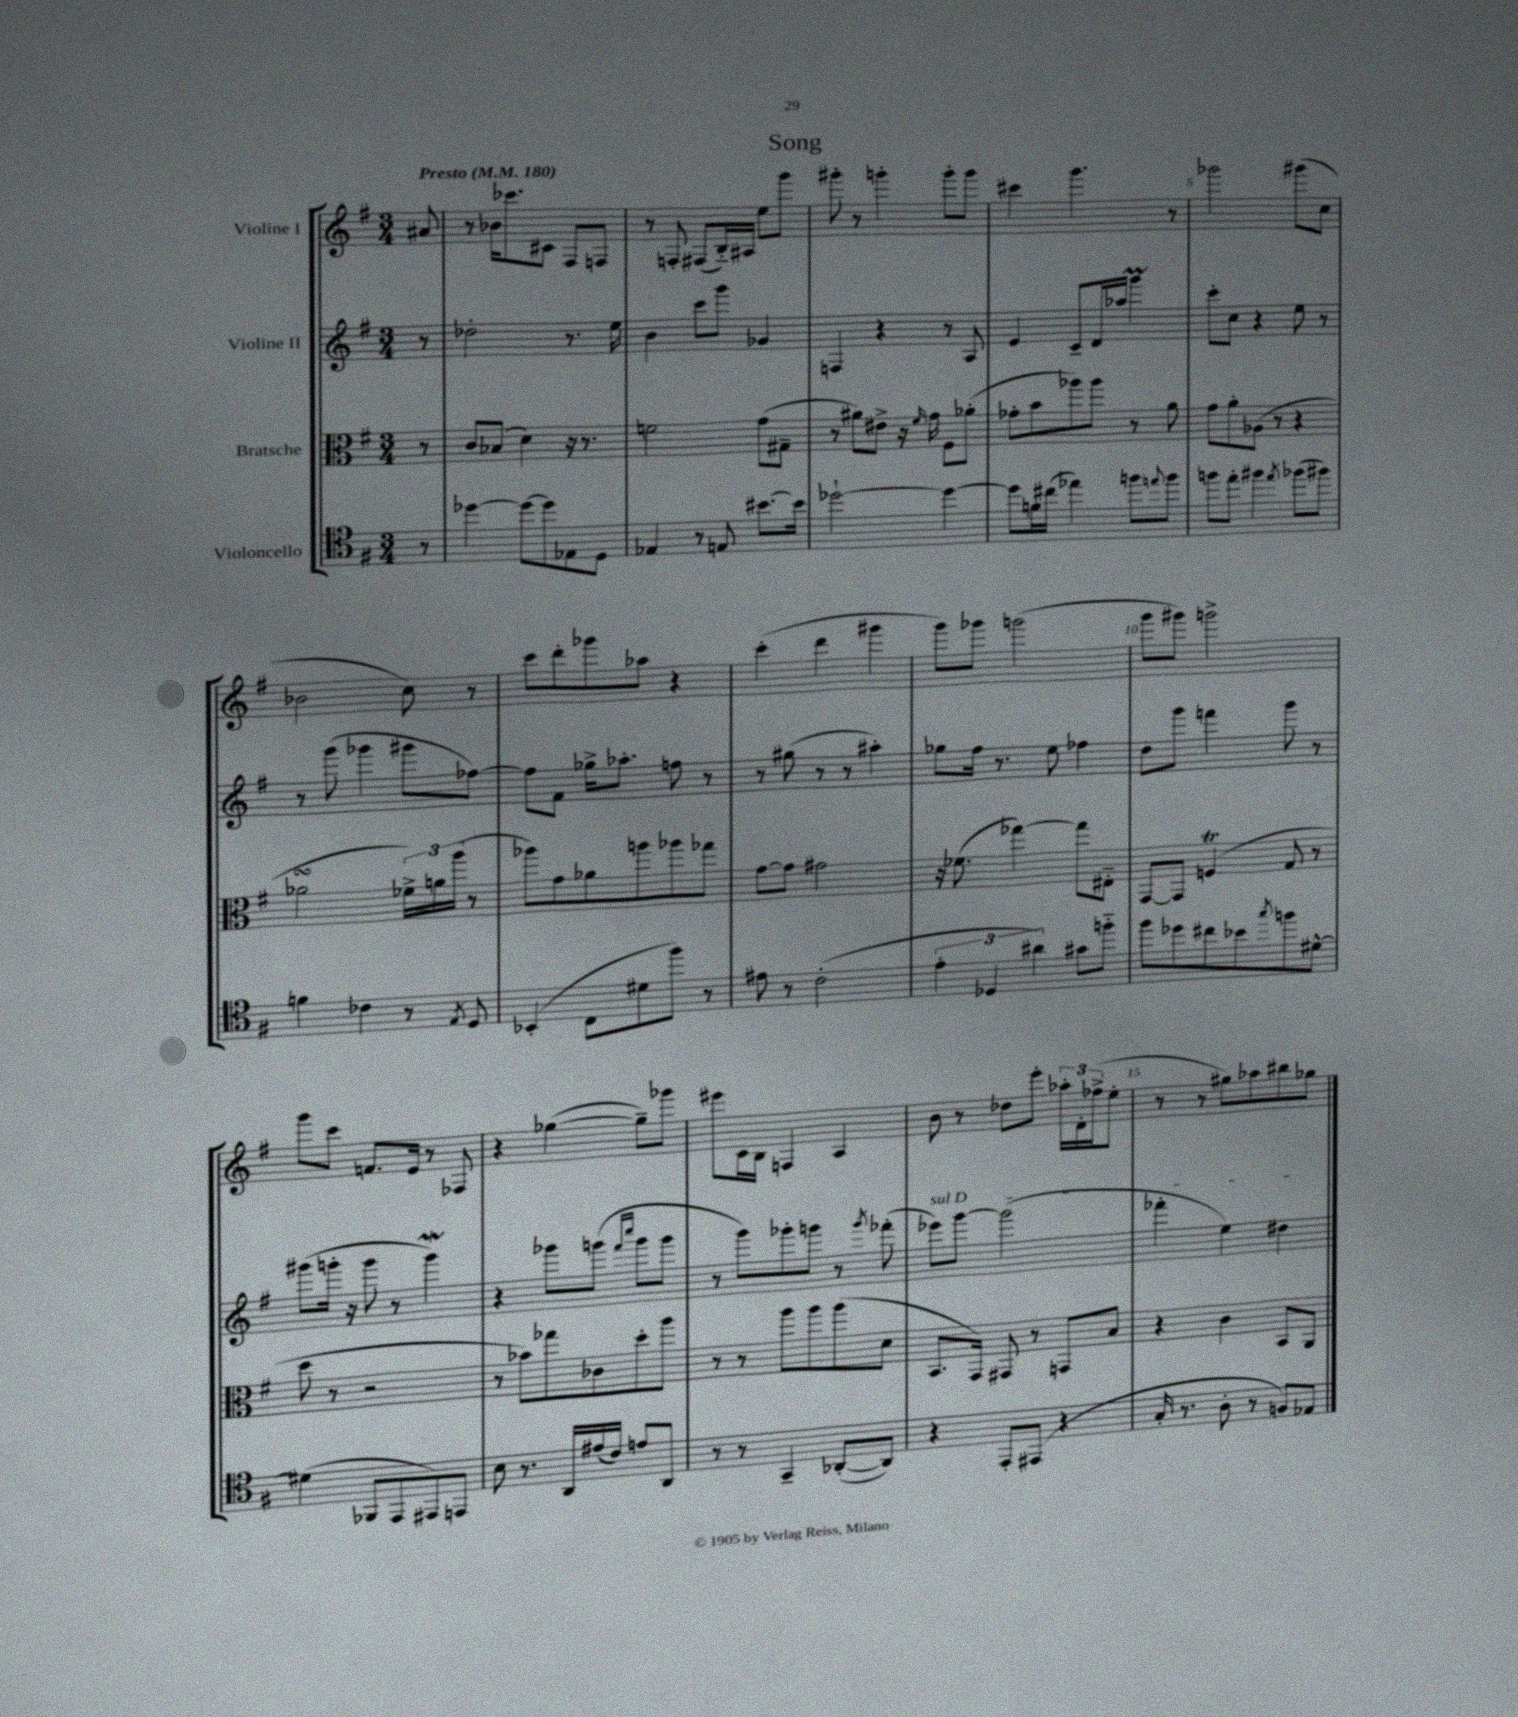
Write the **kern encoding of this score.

**kern	**kern	**kern	**kern
*part4	*part3	*part2	*part1
*staff4	*staff3	*staff2	*staff1
*I"Violoncello	*I"Bratsche	*I"Violine II	*I"Violine I
*clefC4	*clefC3	*clefG2	*clefG2
*k[f#]	*k[f#]	*k[f#]	*k[f#]
*M3/4	*M3/4	*M3/4	*M3/4
*MM180	*MM180	*MM180	*MM180
=	=	=	=
!	!	!	!LO:TX:a:B:t=Presto
8r	8r	8r	8a#X/
=1	=1	=1	=1
[4dd-X\	8c/L	2dd-X'\	8r
.	(8B-X/J	.	16b-X\KL
.	.	.	8.ccc-X\
8dd-\L_	4d\)	.	.
8dd-\]	.	.	8c#X\J
8E-X\	16r	8.r	8F#/L
.	8.r	.	.
8D\J	.	.	8Fn/J
.	.	16ee\	.
=2	=2	=2	=2
4E-X/	2fn\	4b\	8r
.	.	.	8Fn'/
8r	.	8ccc\L	(8F#X/L
8En/	.	8ggg\J	16B/L)
.	.	.	16A#X/JJ
[8.b#X\L	(8g\L	4g-X/	8ee\L
.	8G#X~\J	.	8ggg\J
16b#\Jk]	.	.	.
=3	=3	=3	=3
[2dd-X`\	8r	4Fn/	8ggg#X'\
.	8a#X\L)	.	8r
.	8e#X^\J	4r	4gggn'\
.	16r	.	.
.	16qqf#/	.	.
.	16g\	.	.
4dd-\_	8F#\L	8r	8ggg'\L
.	(8a-X'\J	8A/	8ggg\J
=4	=4	=4	=4
8dd-\L]	8g-X'\L	4e/	4ccc#X\
16fn\L	8b\	.	.
(16cc#X\JJ	.	.	.
4ee-X\)	8aa-X\)	8c~/L	4.ggg\
.	8aa-\J	16d/L	.
.	.	16aa-X/JJ	.
8ffn\L	8r	4gggM\	.
8qqeen/	.	.	.
8ff\J	8a\	.	8r
=5	=5	=5	=5
8ffn\L	8g\L	8ccc'\L	2ggg-X\
8ee'\J	8a'\	8cc\J	.
4ff#X\	(8A-X\J	4r	.
.	8r	.	.
8qee/	.	.	.
(8ff-X\L	4r	8ee\	(8ggg#X\L
8ff#X\J)	.	8r	8cc\J
!!LO:LB:g=z
=6	=6	=6	=6
4fn\	2a-XsSSs\	8r	2b-X\
.	.	(8ggg\	.
4c-X\	.	4ggg-X\	.
8r	24f-X^\LL)	8ggg#X\L	8cc\)
.	24an\	.	.
.	(24aa\JJ	.	.
8qE/	.	.	.
8D/	8r	[8ff-X\J)	8r
=7	=7	=7	=7
(4BB-X'/	8aa-X\L)	8ff-\L]	8ccc\L
.	8g\	8f#\J	8ddd'\
8C\L	8a-X\	16gg-X^\KL	8ggg-X\
.	.	8.aa-X'\J	.
8d#X\	8aan\	.	8aa-X\J
8ff#\J)	8aa-X\	8ffn\	4r
8r	8gg-X\J	8r	.
=8	=8	=8	=8
8e#X\	[8g\L	8r	(4ccc'\
8r	8g\J]	(8gg#X\	.
(2c'\	2g#X\	8r	4ddd\
.	.	8r	.
.	.	4aa#X'\)	4ggg#X\
=9	=9	=9	=9
6e'\	16r	8gg-X\L	8ggg\L)
.	(8.f-X\	.	.
.	.	16ff#\Jk	8ggg-X\J
6D-X/	.	.	.
.	.	8.r	.
.	[4gg-X\)	.	(2gggn\
6a#X\)	.	.	.
.	.	8ee\	.
8g#X\L	8gg-\L]	4ff-X\	.
8ffn\J	8E#X\J	.	.
=10	=10	=10	=10
8ff#\L	[8GG/L	8dd\L	8ggg\L
8dd-X\	8GG/J]	8ggg\J	8ggg#X\J)
8cc#X\	(4FnT/	4fffn\	2gggn^\
8b-X\	.	.	.
8qgg/	.	.	.
8ffn\	8G/	8ggg\	.
[8d#X^^\J	8r	8r	.
!!LO:LB:g=z
=11	=11	=11	=11
(4d#X\]	8dd\	(8ggg#X\L	8ggg\L
.	8r	16gggn'\Jk	8ccc\J
.	.	16r	.
8FF-X/L	2r	8ggg\	8.fn/L
8EE/	.	8r	.
.	.	.	16e/Jk
8EE#X/)	.	4gggw\)	8r
8EEn/J	.	.	8F-X/
=12	=12	=12	=12
8B\	8r	4r	4r
8.r	8b-X\L)	.	.
.	8gg-X\	8ggg-X\L	([4gg-X\
16AA/LL	.	.	.
(16e#X/	8c-X\	(8gggn\J	.
16c/JJ)	.	.	.
.	.	16qqfff#/LL	.
.	.	16qqcccc/JJ	.
8en/L	8dd'\	8ggg\L	8gg-~\L])
8AA/J	8aa\J	8ggg\J	8ggg-X\J
=13	=13	=13	=13
8r	8r	8r	8eee#X\L
8r	8r	8ggg\L)	16c\L
.	.	.	16B\JJ
4GG~/	8aa\L	8ggg-X'\	4Fn/
.	8aa\	8gggn\J	.
([8AA-X'/L	(8aa\	8r	4A/
.	.	8qggg/	.
8AA-/J])	8d\J	(8fff-X'\	.
=14	=14	=14	=14
!	!	!LO:TX:a:i:t=sul D	!
4r	8.BB/L	8eee-X\L)	8b\
.	.	[8ggg\J	8r
.	16GG/Jk)	.	.
8EE'/L	8GG#X/	(2ggg\]	8dd-X\L
(8EE#X/J	8r	.	8eee'\J
4r	8GGn/L	.	24aa-X'\LL
.	.	.	24d'\
.	.	.	(24ff-X^\J
.	8B/J	.	8ee'\J
=15	=15	=15	=15
16G'/	4r	4fff-X'\	8r
8.r	.	.	.
.	.	.	8r
8A'\	4c\	4ee\)	8gg#X\L)
8r	.	.	8aa-X\
8Fn/L)	8BB/L	4dd#X\	8bb#X\
8E-X/J	8AA/J	.	8gg-X\J
==	==	==	==
*-	*-	*-	*-
